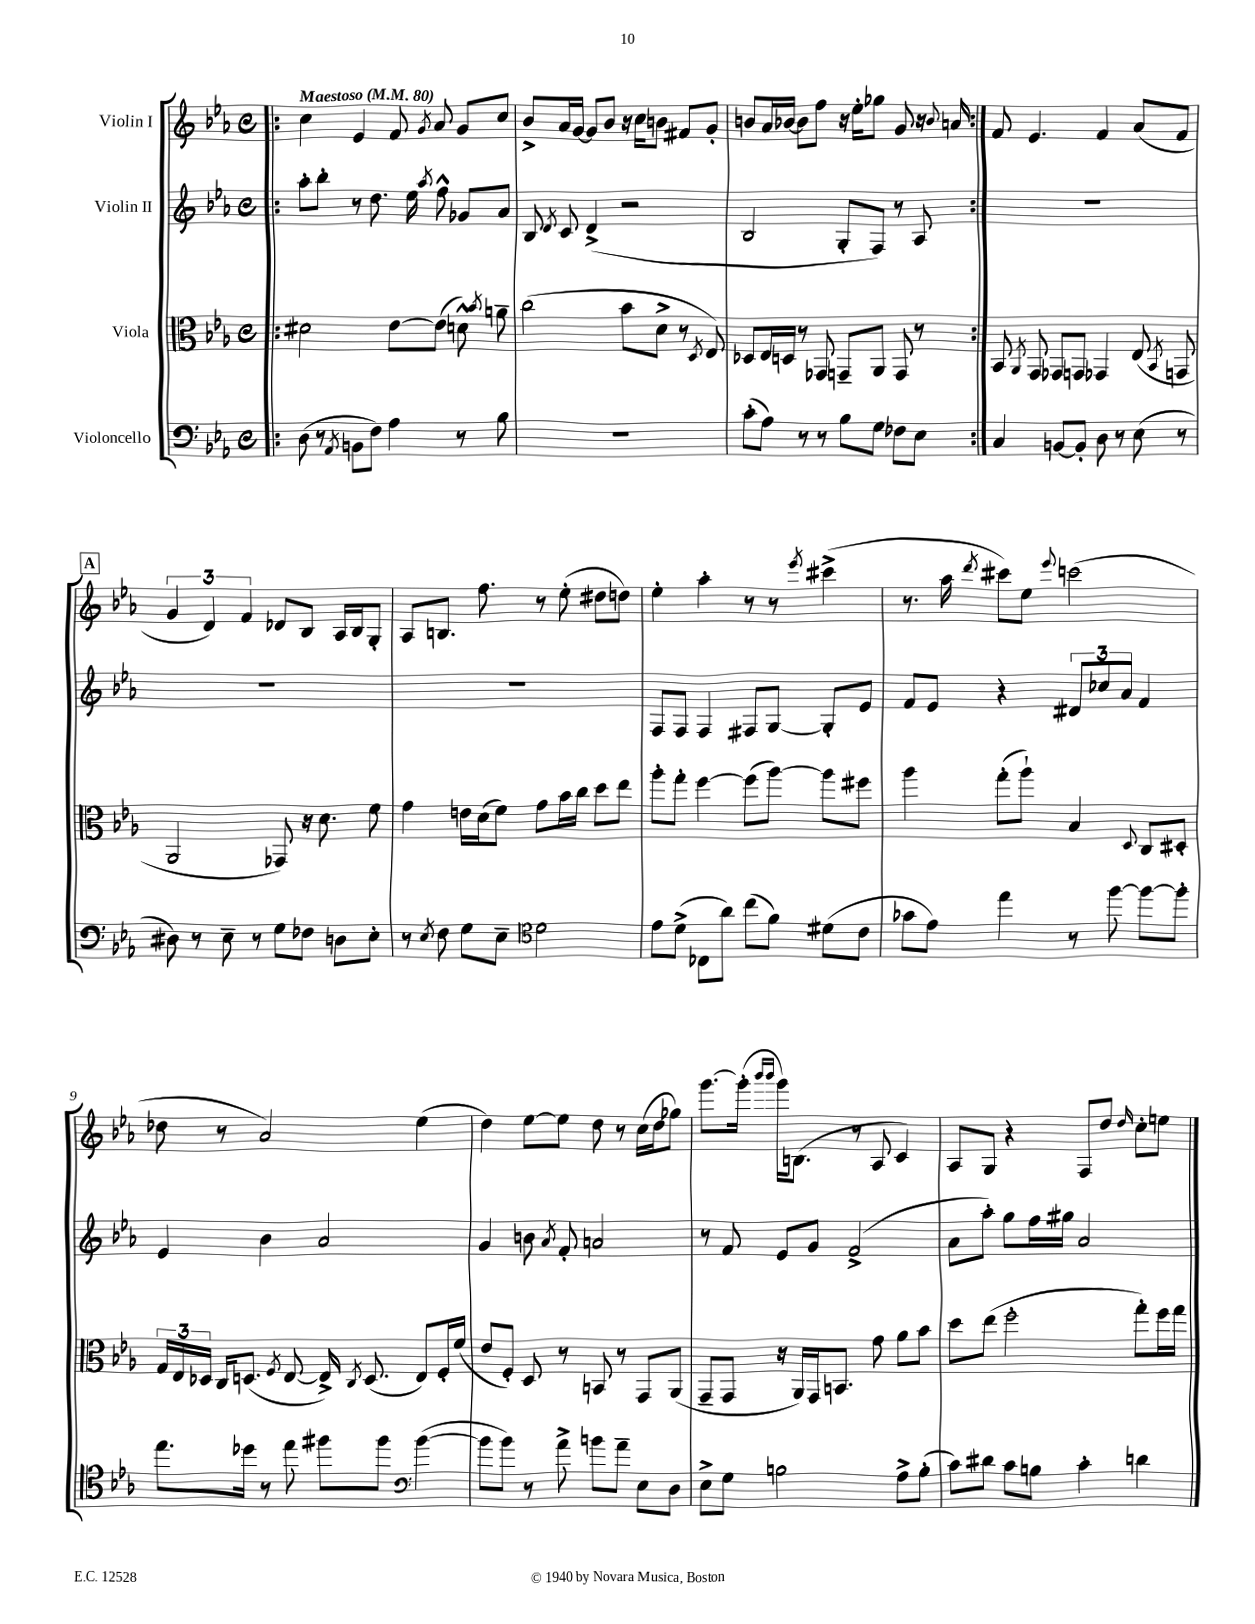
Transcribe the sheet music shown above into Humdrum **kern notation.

**kern	**kern	**kern	**kern
*part4	*part3	*part2	*part1
*staff4	*staff3	*staff2	*staff1
*I"Violoncello	*I"Viola	*I"Violin II	*I"Violin I
*clefF4	*clefC3	*clefG2	*clefG2
*k[b-e-a-]	*k[b-e-a-]	*k[b-e-a-]	*k[b-e-a-]
*M4/4	*M4/4	*M4/4	*M4/4
*met(c)	*met(c)	*met(c)	*met(c)
*MM80	*MM80	*MM80	*MM80
=1!|:	=1!|:	=1!|:	=1!|:
!	!	!	!LO:TX:a:B:t=Maestoso
(8D\	2d#X\	8aa-'\L	4cc\
8r	.	8bb-'\J	.
8qAA-/	.	.	.
8BBn\L	.	8r	4e-/
8F\J)	.	8.dd\	.
4A-\	[8e-\L	.	8f/
.	.	16ee-\	.
.	.	8qaa-/	8qg/
.	(8e-\J]	8ff^^\	8a-/
8r	8dn^^\)	8g-X/L	8g/L
.	8qb-/	.	.
8B-\	8an~\	8a-/J	8cc/J
=2	=2	=2	=2
1r	(2cc\	8B-/	8b-^/L
.	.	8qd/	.
.	.	8c/	16a-/L
.	.	.	[16g/JJ
.	.	(4d^/	8g/L]
.	.	.	8b-/J
.	8b-\L	2r	16r
.	.	.	16cc\KL
.	8d^\J	.	8bn\J
.	8r	.	8f#X/L
.	8qD/	.	.
.	8E-/)	.	8g'/J
=3	=3	=3	=3
(8c'\L	8D-X/L	2B-/	8bn/L
8A-\J)	16E-/L	.	16a-/L
.	16Dn/JJ	.	[16b-X/JJ
8r	8r	.	8b-\L]
8r	8GG-X/	.	8ff\J
8B-\L	8GGn~/L	8G'/L	16r
.	.	.	16ee-'\KL
8G\J	8AA-/J	8F/J)	8gg-X\J
8F-X\L	8GG/	8r	8g/
8E-\J	8r	8A-/	16r
.	.	.	8qqb-/
.	.	.	16an/
=4:|!	=4:|!	=4:|!	=4:|!
4C/	8BB-/	1r	8f/
.	8qAA-/	.	.
.	8GG/	.	4.e-/
[8BBn/L	8GG-X/L	.	.
8BB'/J]	8GGn/J	.	.
8D\	4GG-X/	.	4f/
8r	.	.	.
(8E-\	(8E-/	.	(8a-/L
.	8qBB-/	.	.
8r	8GGn/	.	8f/J
!!LO:LB:g=z
!!LO:REH:place=s1:t=A
=5	=5	=5	=5
8D#X\)	2AA-/	1r	6g/
8r	.	.	.
.	.	.	6d/)
8E-~\	.	.	.
.	.	.	6f/
8r	.	.	.
8G\L	8GG-X/)	.	8d-X/L
8F-X\J	16r	.	8B-/J
.	8.d\	.	.
8Dn\L	.	.	16A-/LL
.	.	.	16B-/J
8E-'\J	8f\	.	8G'/J
=6	=6	=6	=6
8r	4g\	1r	8A-/L
8qE-/	.	.	.
8F\	.	.	8.Bn/J
8G\L	16en\LL	.	.
.	(16d\J	.	8.ff\
8E-~\J	8f\J)	.	.
*clefC4	*	*	*
2d\	8g\L	.	8r
.	16b-\L	.	(8ee-'\
.	16cc\JJ	.	.
.	8dd\L	.	8dd#X\L
.	8ee-\J	.	8ddn\J)
=7	=7	=7	=7
8e-\L	8aa-'\L	8F/L	4ee-'\
(8d^\J	8gg'\J	8F/J	.
8C-X\L	[4ff\	4F/	4aa-'\
8a-\J)	.	.	.
(8cc\L	(8ff\L]	8F#X/L	8r
8f\J)	[8aa-\J)	[8G/J	8r
.	.	.	8qeee-/
(8d#X\L	8aa-\L]	8G'/L]	(4ccc#X^\
8c\J	8ff#X\J	8e-/J	.
=8	=8	=8	=8
8g-X\L	4aa-\	8f/L	8.r
8e-\J)	.	8e-/J	.
.	.	.	16aa-\
.	.	.	8qddd/
4ee-\	(8gg'\L	4r	8ccc#X\L)
.	8aa-`\J)	.	8ee-\J
.	.	.	8qqeee-/
8r	4B-/	12d#X/L	(2cccn\
.	.	12cc-X/	.
[8ff\	.	.	.
.	.	12a-/J	.
.	8qqD/	.	.
8ff\L_	8C/L	4f/	.
8ff'\J]	8D#X'/J	.	.
!!LO:LB:g=z
=9	=9	=9	=9
8.ee-\L	24G/LL	4e-/	8dd-X\
.	24E-/	.	.
.	24D-X/JJ	.	.
.	16C/KL	.	8r
16dd-X\Jk	(8.Dn/J	.	.
8r	.	4b-\	2a-/)
.	8qF/	.	.
8ee-\	[8E-/	.	.
8ff#X\L	16E-^/])	2a-/	.
.	8qC/	.	.
.	(8.D/	.	.
8ff#\J	.	.	.
*clefF4	*	*	*
([4b-\	8E-/L)	.	(4ee-\
.	16F'/L	.	.
.	(16f/JJ	.	.
=10	=10	=10	=10
8b-\L]	8e-/L	4g/	4dd\)
8b-\J)	8F'/J)	.	.
8r	8D/	8bn\	[8ee-\L
.	.	8qa-/	.
8a-^\	8r	8f'/	8ee-\J]
8bn\L	8BBn/	2an/	8dd\
8a-~\J	8r	.	8r
8E-\L	8GG/L	.	(16cc\LL
.	.	.	16dd\J
8D\J	(8AA-/J	.	8gg-X\J)
=11	=11	=11	=11
8E-^\L	8GG~/L	8r	[8.ggg\L
8G\J	8GG/J	8f/	.
.	.	.	(16ggg'\Jk]
.	.	.	16qqbbb-/LL
.	.	.	16qqbbb-/JJ
2Bn\	16r	8e-/L	16ggg\KL)
.	16AA-/LL)	.	(8.Bn\J
.	16GG/J	8g/J	.
.	8.BBn/J	.	.
.	.	(2f^/	8r
.	8g\	.	8A-/
8A-^\L	8a-\L	.	4c/)
(8B'\J	8b-\J	.	.
=12	=12	=12	=12
8c\L)	8dd\L	8a-\L	8A-/L
8d#X\J	(8ee-\J	8aa-'\J)	8G/J
8c\L	2ff'\	8gg\L	4r
8Bn\J	.	16ff\L	.
.	.	16gg#X\JJ	.
4c'\	.	2a-/	8F/L
.	.	.	8dd/J
.	.	.	16qqdd/
4dn\	8gg'\L)	.	8cc'\L
.	16ff\L	.	8een\J
.	16gg\JJ	.	.
==	==	==	==
*-	*-	*-	*-
